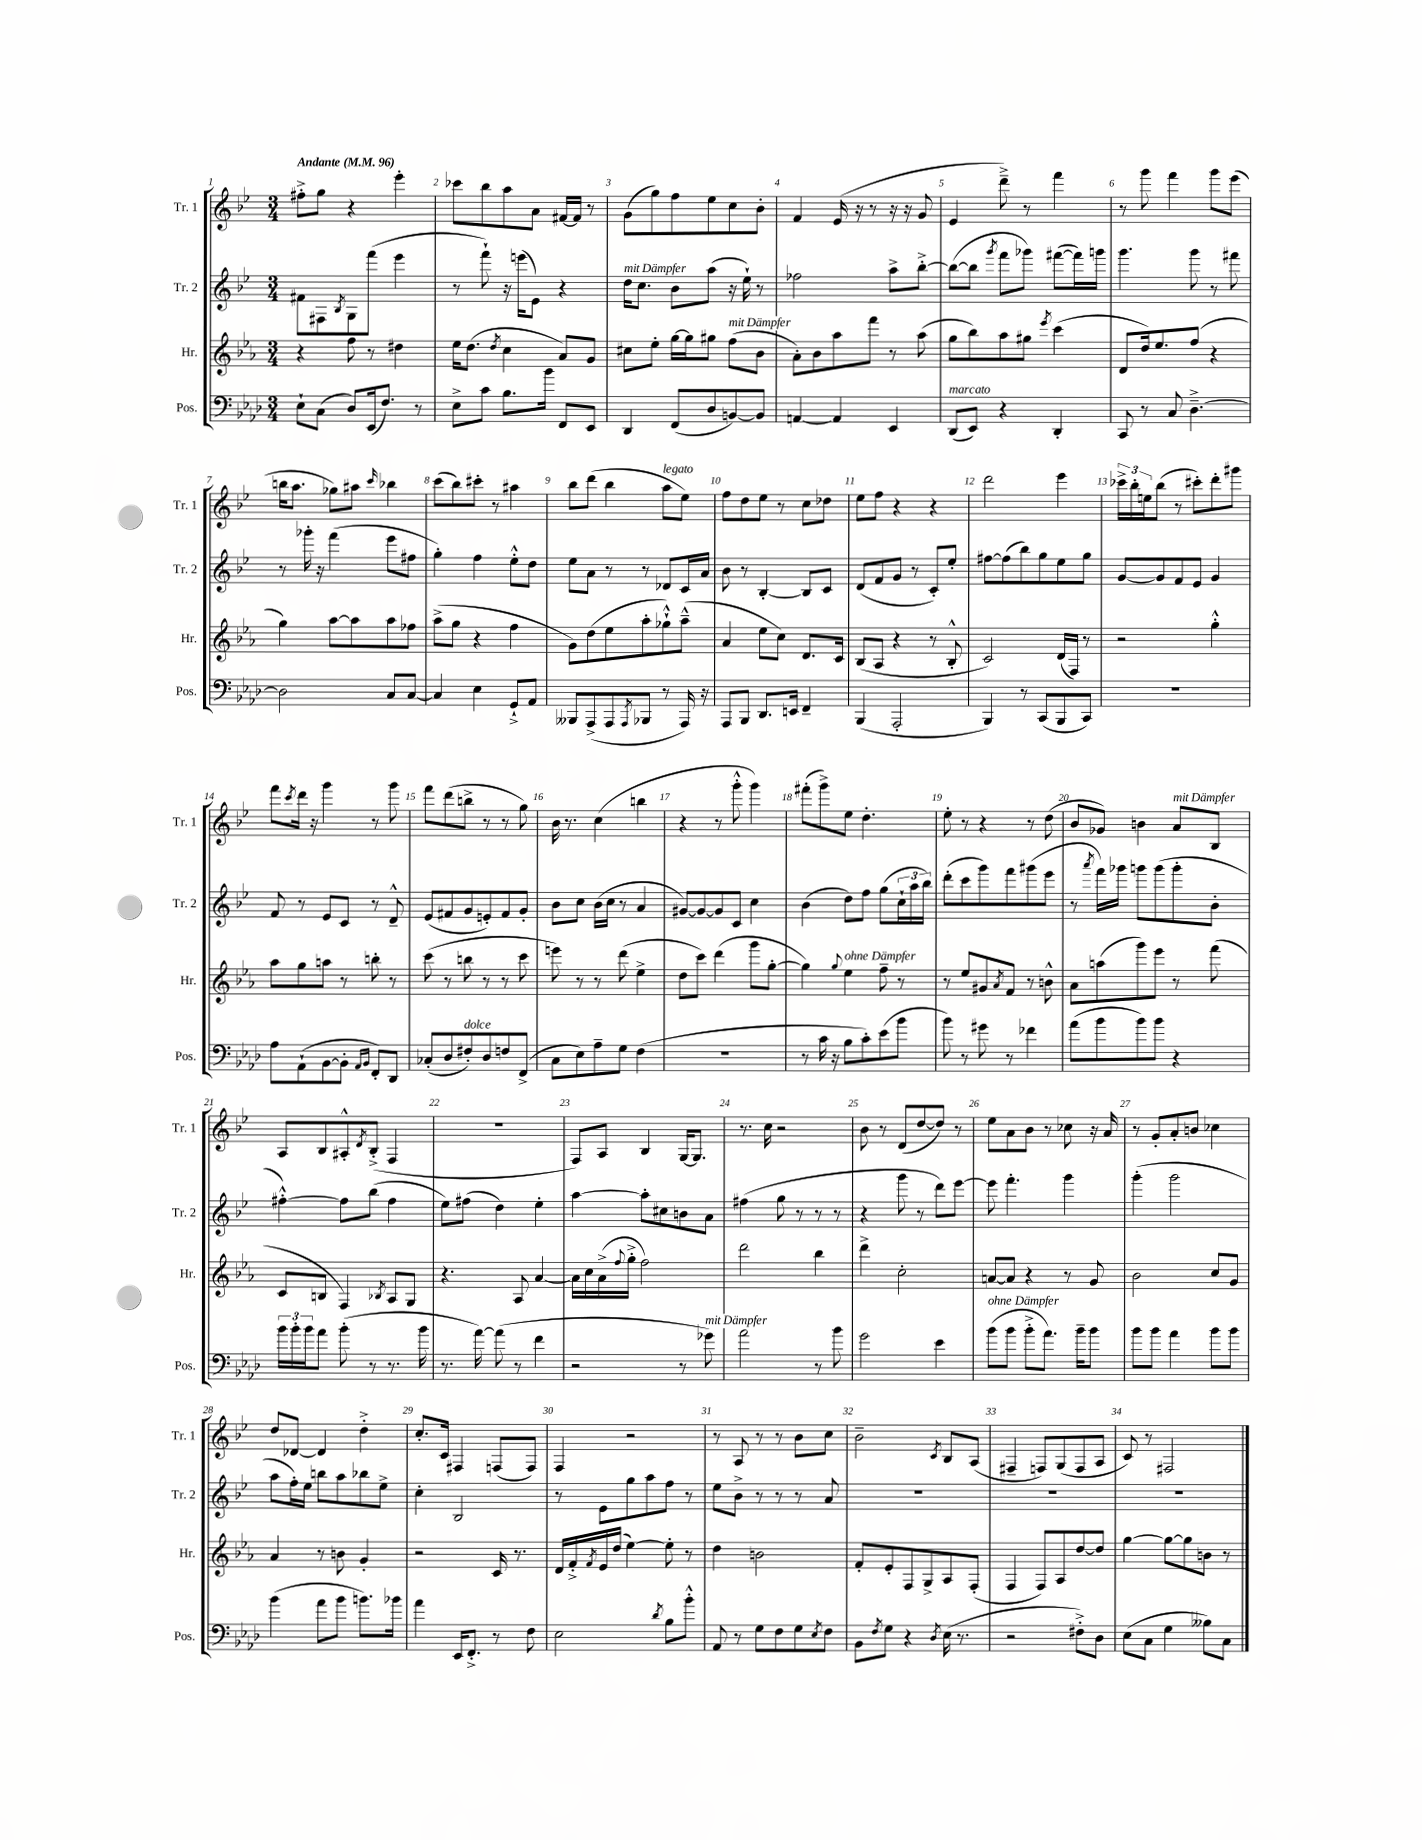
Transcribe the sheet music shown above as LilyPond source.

<<
\new StaffGroup <<
\new Staff = "s0" \with { instrumentName = "Tr. 1" shortInstrumentName = "Tr. 1" } {
    \clef treble \key bes \major \numericTimeSignature \time 3/4 \tempo "Andante" 4 = 96
    fis''8-.-> g''8 r4 ees'''4-. |
    ces'''8 bes''8 a''8 a'8 fis'16~ fis'16 r8 |
    g'8( g''8) f''8 ees''8 c''8 bes'8-. |
    f'4 ees'16( r16 r8 r16 r16 g'8 |
    ees'4 d'''8--->) r8 f'''4 |
    r8 g'''8 f'''4 g'''8 ees'''8( |
    b''16 a''8. ges''8) ais''8 \grace { c'''16 } bes''4 |
    c'''8( bes''8) cis'''8-. r8 ais''4 |
    bes''8 d'''8( bes''4 a''8^\markup { \italic "legato" } ees''8) |
    f''8 d''8 ees''8 r8 c''8 des''8 |
    ees''8 f''8 r4 r4 |
    d'''2 ees'''4 |
    \tuplet 3/2 { ces'''16-> bes''16-. e''16 } bes''8( r8 cis'''8-.) d'''8-. gis'''8 |
    f'''8 \acciaccatura { c'''8 } d'''16 r16 g'''4 r8 g'''8 |
    f'''8 d'''8( b''8-> r8 r8 g''8) |
    bes'16 r8. c''4( b''4 |
    r4 r8 g'''8-.-^ g'''4) |
    fis'''8-.( g'''8->) ees''8 d''4.-. |
    ees''8-. r8 r4 r8 d''8( |
    bes'8 ges'8) b'4 a'8^\markup { \italic "mit Dämpfer" } bes8 |
    a8 bes8 ais8-.-^ \acciaccatura { d'8 } bes8-.->( f4 |
    R2. |
    f8) a8 bes4 g16~ g8. |
    r8. c''16 r2 |
    bes'8 r8 d'8( d''8~ d''8) r8 |
    ees''8 a'8 bes'8 r8 ces''8 r16 a'16 |
    r8 g'8-. a'8-. b'8 ces''4 |
    d''8 des'8~ des'4 d''4-.-> |
    c''8.-. c'16 fis4 f8( f8) |
    f4 r2 |
    r8 a8 r8 r8 bes'8 c''8 |
    bes'2-- \acciaccatura { c'8 } bes8 a8( |
    fis4-- f8) g8( f8 a8 |
    c'8) r8 fis2 \bar "|." |
}
\new Staff = "s1" \with { instrumentName = "Tr. 2" shortInstrumentName = "Tr. 2" } {
    \clef treble \key bes \major \numericTimeSignature \time 3/4
    fis'8 fis8 \acciaccatura { bes8 } g8 f'''8( ees'''4 |
    r8 f'''8-!) r16 e'''16( ees'8) r4 |
    d''16^\markup { \italic "mit Dämpfer" } c''8. bes'8 a''8( r16 ees''16-!) r8 |
    fes''2 a''8-> bes''8~-.-> |
    bes''8~( bes''8 \acciaccatura { g'''8 } f'''8 ges'''8) fis'''8~( fis'''16) g'''16 |
    g'''4. g'''8 r8 fis'''8 |
    r8 ges'''16-. r16 f'''4( ees'''8 fis''8 |
    g''4-.) f''4 ees''8-.-^ d''8 |
    ees''8 a'8 r8 r8 des'8 c'16 a'16 |
    bes'8 r8 bes4~-. bes8 c'8 |
    d'8( f'8 g'8 r8 c'8-.) ees''8-. |
    fis''8~ fis''8( bes''8) g''8 ees''8 g''8 |
    g'8~ g'8 f'8 ees'8 g'4 |
    f'8 r8 ees'8 c'8 r8 d'8---^ |
    ees'8( fis'8 g'8 e'8-.) fis'8 g'8-. |
    bes'8 c''8 bes'16( c''16 r8 a'4 |
    gis'8~) gis'8~ gis'8 c'8 c''4 |
    bes'4( d''8) f''8 g''8( \tuplet 3/2 { c''16-! a''16 bes''16) } |
    d'''8-.( c'''8 g'''8) f'''8 gis'''8( ees'''8 |
    r8 \acciaccatura { a'''8 } f'''16) ges'''16 g'''8 g'''8( g'''8-. bes'8-. |
    fis''4~-.-^) fis''8 bes''8( fis''4 |
    ees''8) fis''8( d''4) ees''4-. |
    a''4~ a''8-. cis''8 b'8 a'8 |
    fis''4( g''8 r8 r8 r8 |
    r4 g'''8 r8 d'''8) ees'''8~ |
    ees'''8 f'''4.-. g'''4 |
    g'''4-.( g'''2 |
    a''8 f''16-.) ees''16 b''8 a''8 bes''8 ees''8-> |
    c''4-. bes2 |
    r8 ees'8 g''8 a''8 f''8 r8 |
    ees''8 bes'8-> r8 r8 r8 a'8 |
    R2. |
    R2. |
    R2. \bar "|." |
}
\new Staff = "s2" \with { instrumentName = "Hr." shortInstrumentName = "Hr." } {
    \clef treble \key ees \major \numericTimeSignature \time 3/4
    r4 f''8 r8 dis''4 |
    ees''16 d''8.( \acciaccatura { d''8 } c''4 aes'8) g'8 |
    cis''8 ees''8-. g''16~ g''16 gis''8 f''8^\markup { \italic "mit Dämpfer" }( bes'8 |
    aes'8-.) bes'8 aes''8 f'''8 r8 aes''8( |
    g''8 bes''8) aes''8 gis''8 \acciaccatura { ees'''8 } c'''4( |
    d'8 d''16) ees''8. f''8( r4 |
    g''4) aes''8~ aes''8 aes''8 fes''8 |
    aes''8->( g''8 r4 f''4 |
    g'8) d''8( ees''8 aes''8-. ges''8-!-^) aes''8---^( |
    aes'4 ees''8 c''8) d'8. c'16 |
    bes8( aes8 r4 r8 bes8-.-^ |
    c'2) d'16( f16) r8 |
    r2 g''4-.-^ |
    aes''8 g''8 a''8 r8 b''8-. r8 |
    c'''8( r8 b''8 r8 r8 c'''8 |
    e'''8) r8 r8 d'''8( ees''4-> |
    d''8 c'''8) d'''4( g'''8 g''8~-. |
    g''4) \appoggiatura { g''8 } ees''4^\markup { \italic "ohne Dämpfer" } f''8-- r8 |
    r8 ees''8 gis'8 \acciaccatura { aes'8 } f'8 r8 b'8-^ |
    aes'8 a''8( g'''8) ees'''8 r8 f'''8( |
    c'8 b8 f4) \acciaccatura { bes8 } aes8 g8 |
    r4. aes8 aes'4~ |
    aes'16 c''16 aes'16->( \appoggiatura { f''8 } g''16-.-> f''2) |
    d'''2 bes''4 |
    d'''4-> c''2-. |
    a'8~ a'8 r4 r8 g'8 |
    bes'2 c''8 g'8 |
    aes'4 r8 b'8 g'4-. |
    r2 c'16 r8. |
    d'16 f'16-.-> \acciaccatura { f'8 } ees'16 d''16( ees''4~) ees''8-. r8 |
    d''4 b'2 |
    f'8-. ees'8-. f8 g8-> aes8 f8-.( |
    f4 f8) aes8 d''8~ d''8 |
    g''4~ g''8~ g''8 b'8 r8 \bar "|." |
}
\new Staff = "s3" \with { instrumentName = "Pos." shortInstrumentName = "Pos." } {
    \clef bass \key aes \major \numericTimeSignature \time 3/4
    ees8-! c8( des8) ees,16( f8.) r8 |
    ees8-> c'8 bes8. bes'16 f,8 ees,8 |
    des,4 f,8( des8 b,8~) b,8 |
    a,4~ a,4 ees,4 |
    des,8^\markup { \italic "marcato" }( ees,8) r4 des,4-. |
    c,8 r8 c8 des4.~---> |
    des2 c8 c8~ |
    c4 ees4 g,8-!-> aes,8 |
    beses,,8 aes,,8->( aes,,8 \acciaccatura { aes,,8 } bes,,8 r8 aes,,16) r16 |
    aes,,8 bes,,8 des,8. e,16 f,4-- |
    bes,,4( aes,,2-. |
    bes,,4) r8 c,8( bes,,8 c,8) |
    R2. |
    aes8 aes,8-!( bes,8~ bes,8-. \grace { aes,16 bes,16 } f,8-.) des,8 |
    ces8-.( des8 fis8-.^\markup { \italic "dolce" }) des8 f8 f,8->( |
    c8 ees8) aes8-- g8 f4( |
    R2. |
    r8 c'16 r16 bes8 c'8-.) ees'8( bes'8 |
    bes'8) r8 gis'8 r8 fes'4 |
    aes'8( bes'8 bes'8) bes'8 r4 |
    \tuplet 3/2 { bes'16 bes'16-. bes'16 } aes'8 bes'8-.( r8 r8. bes'16 |
    r8. aes'16~) aes'8( r8 f'4 |
    r2 r8 ges'8^\markup { \italic "mit Dämpfer" }) |
    aes'2 r8 bes'8 |
    g'2 ees'4 |
    bes'8^\markup { \italic "ohne Dämpfer" }( bes'8 bes'8-.-> aes'8.) bes'16-- bes'8 |
    bes'8 bes'8 aes'4 bes'8 bes'8 |
    bes'4( aes'8 bes'8 b'8.) bes'16 |
    aes'4 ees,16 f,8.-.-> r8 f8 |
    ees2 \acciaccatura { des'8 } bes8 bes'8-.-^ |
    aes,8 r8 g8 f8 g8 \acciaccatura { ees8 } f8 |
    bes,8 \acciaccatura { f8 } g8 r4 \acciaccatura { des8 } ees16( r8. |
    r2 fis8-.->) des8 |
    ees8( c8 g4 beses8) c8 \bar "|." |
}
>>
>>
\layout { \context { \Score \override BarNumber.break-visibility = ##(#f #t #t) barNumberVisibility = #all-bar-numbers-visible } }
